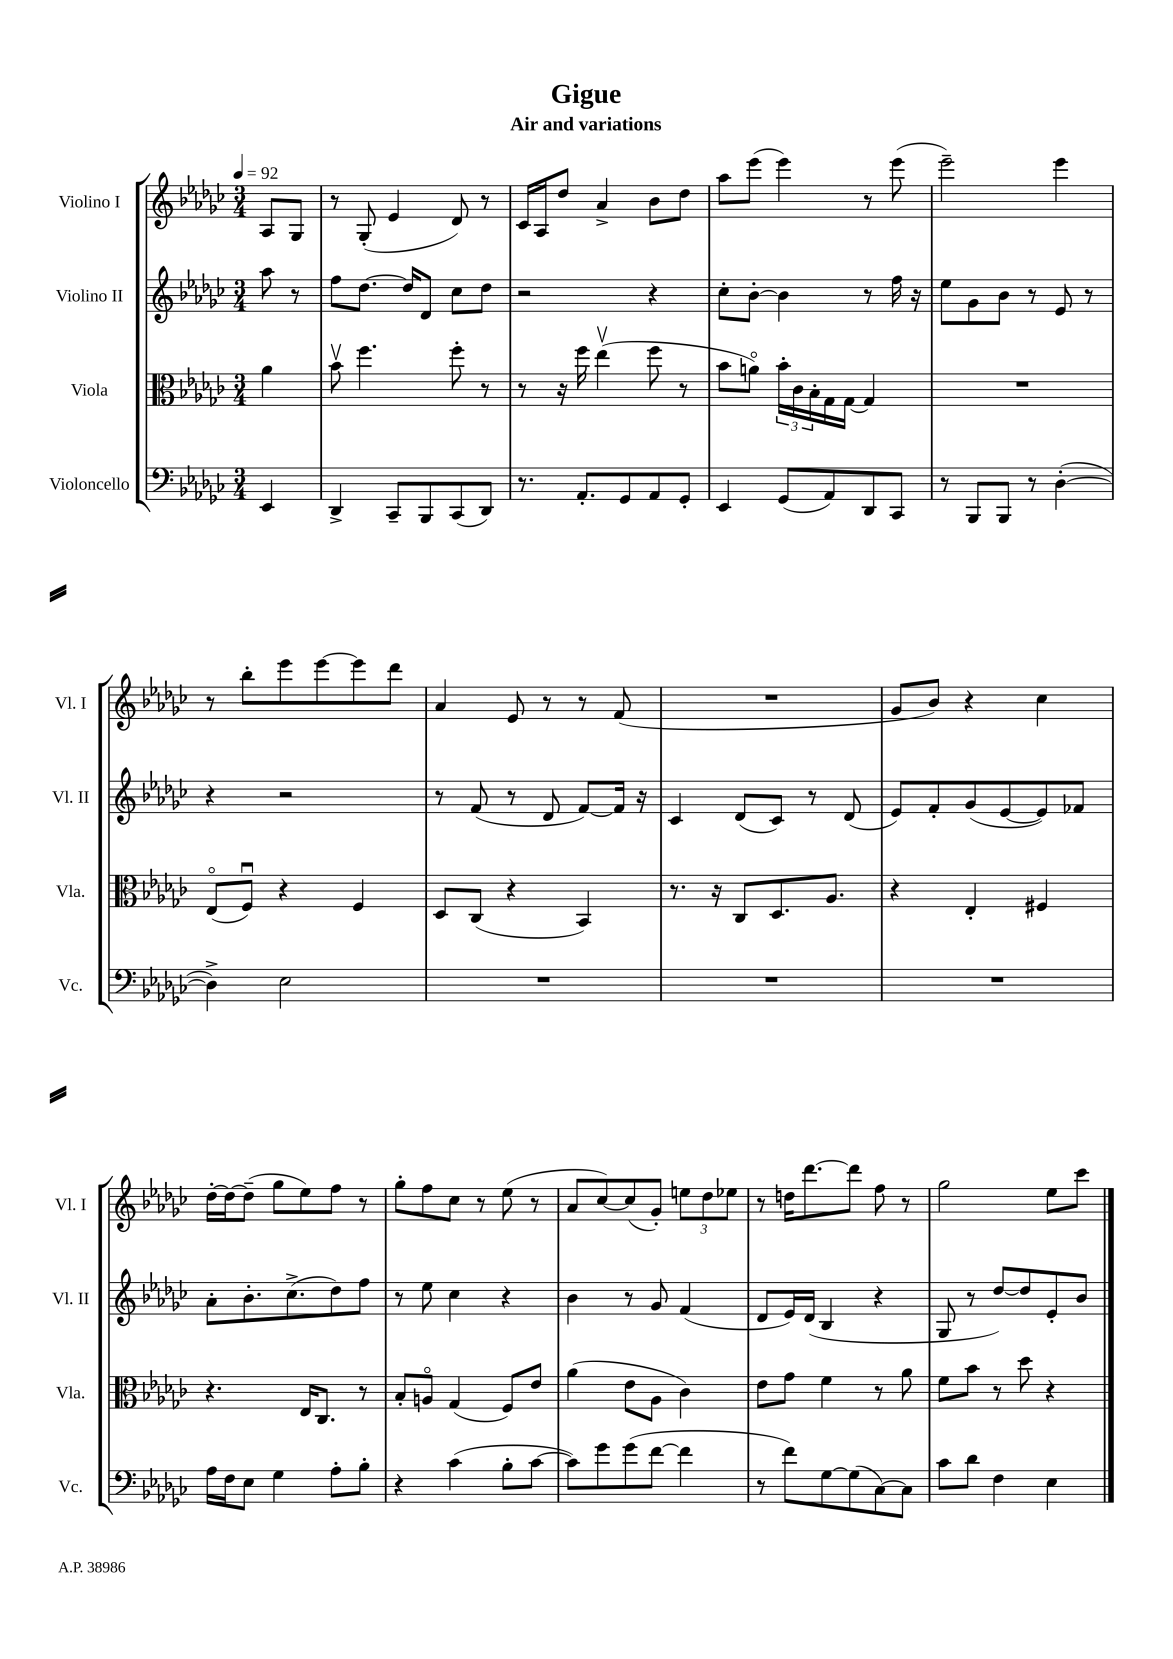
\header { title = "Gigue" subtitle = "Air and variations" }
<<
\new StaffGroup <<
\new Staff = "s0" \with { instrumentName = "Violino I" shortInstrumentName = "Vl. I" } {
    \clef treble \key ges \major \numericTimeSignature \time 3/4 \partial 4 \tempo 4 = 92
    aes8 ges8 |
    r8 ges8-.( ees'4 des'8) r8 |
    ces'16 aes16 des''8 aes'4-> bes'8 des''8 |
    aes''8 ees'''8( ees'''4) r8 ees'''8( |
    ees'''2--) ees'''4 |
    r8 bes''8-. ees'''8 ees'''8~ ees'''8 des'''8 |
    aes'4 ees'8 r8 r8 f'8( |
    R2. |
    ges'8 bes'8) r4 ces''4 |
    des''16~-. des''16~ des''8--( ges''8 ees''8) f''8 r8 |
    ges''8-. f''8 ces''8 r8 ees''8( r8 |
    aes'8 ces''8~) ces''8( ges'8-.) \tuplet 3/2 { e''8 des''8 ees''8 } |
    r8 d''16 des'''8.~ des'''8 f''8 r8 |
    ges''2 ees''8 ces'''8 \bar "|." |
}
\new Staff = "s1" \with { instrumentName = "Violino II" shortInstrumentName = "Vl. II" } {
    \clef treble \key ges \major \numericTimeSignature \time 3/4 \partial 4
    aes''8 r8 |
    f''8 des''8.~ des''16 des'8 ces''8 des''8 |
    r2 r4 |
    ces''8-. bes'8~-. bes'4 r8 f''16 r16 |
    ees''8 ges'8 bes'8 r8 ees'8 r8 |
    r4 r2 |
    r8 f'8( r8 des'8 f'8~) f'16 r16 |
    ces'4 des'8( ces'8) r8 des'8( |
    ees'8) f'8-. ges'8( ees'8~ ees'8) fes'8 |
    aes'8-. bes'8.-. ces''8.->( des''8) f''8 |
    r8 ees''8 ces''4 r4 |
    bes'4 r8 ges'8 f'4( |
    des'8 ees'16) des'16( bes4 r4 |
    ges8 r8 des''8~) des''8 ees'8-. bes'8 \bar "|." |
}
\new Staff = "s2" \with { instrumentName = "Viola" shortInstrumentName = "Vla." } {
    \clef alto \key ges \major \numericTimeSignature \time 3/4 \partial 4
    aes'4 |
    bes'8\upbow f''4. f''8-. r8 |
    r8 r16 f''16 ees''4\upbow( f''8 r8 |
    bes'8 a'8\flageolet) \tuplet 3/2 { bes'16-. ces'16 bes16-. } ges16 ges16~ ges4 |
    R2. |
    ees8\flageolet( f8\downbow) r4 f4 |
    des8 ces8( r4 bes,4) |
    r8. r16 ces8 des8. aes8. |
    r4 ees4-. fis4 |
    r4. ees16 ces8. r8 |
    bes8-. a8\flageolet ges4( f8) ees'8 |
    aes'4( ees'8 aes8 ces'4) |
    ees'8 ges'8 f'4 r8 aes'8 |
    f'8 bes'8 r8 des''8 r4 \bar "|." |
}
\new Staff = "s3" \with { instrumentName = "Violoncello" shortInstrumentName = "Vc." } {
    \clef bass \key ges \major \numericTimeSignature \time 3/4 \partial 4
    ees,4 |
    des,4-> ces,8-- bes,,8 ces,8( des,8) |
    r8. aes,8.-. ges,8 aes,8 ges,8-. |
    ees,4 ges,8( aes,8) des,8 ces,8 |
    r8 bes,,8 bes,,8 r8 des4~-.( |
    des4->) ees2 |
    R2. |
    R2. |
    R2. |
    aes16 f16 ees8 ges4 aes8-. bes8-. |
    r4 ces'4( bes8-. ces'8~ |
    ces'8) ges'8 ges'8( f'8~ f'4 |
    r8 f'8) ges8~ ges8( ces8~) ces8 |
    ces'8 des'8 f4 ees4 \bar "|." |
}
>>
>>
\layout { \context { \Score \remove "Bar_number_engraver" } }
